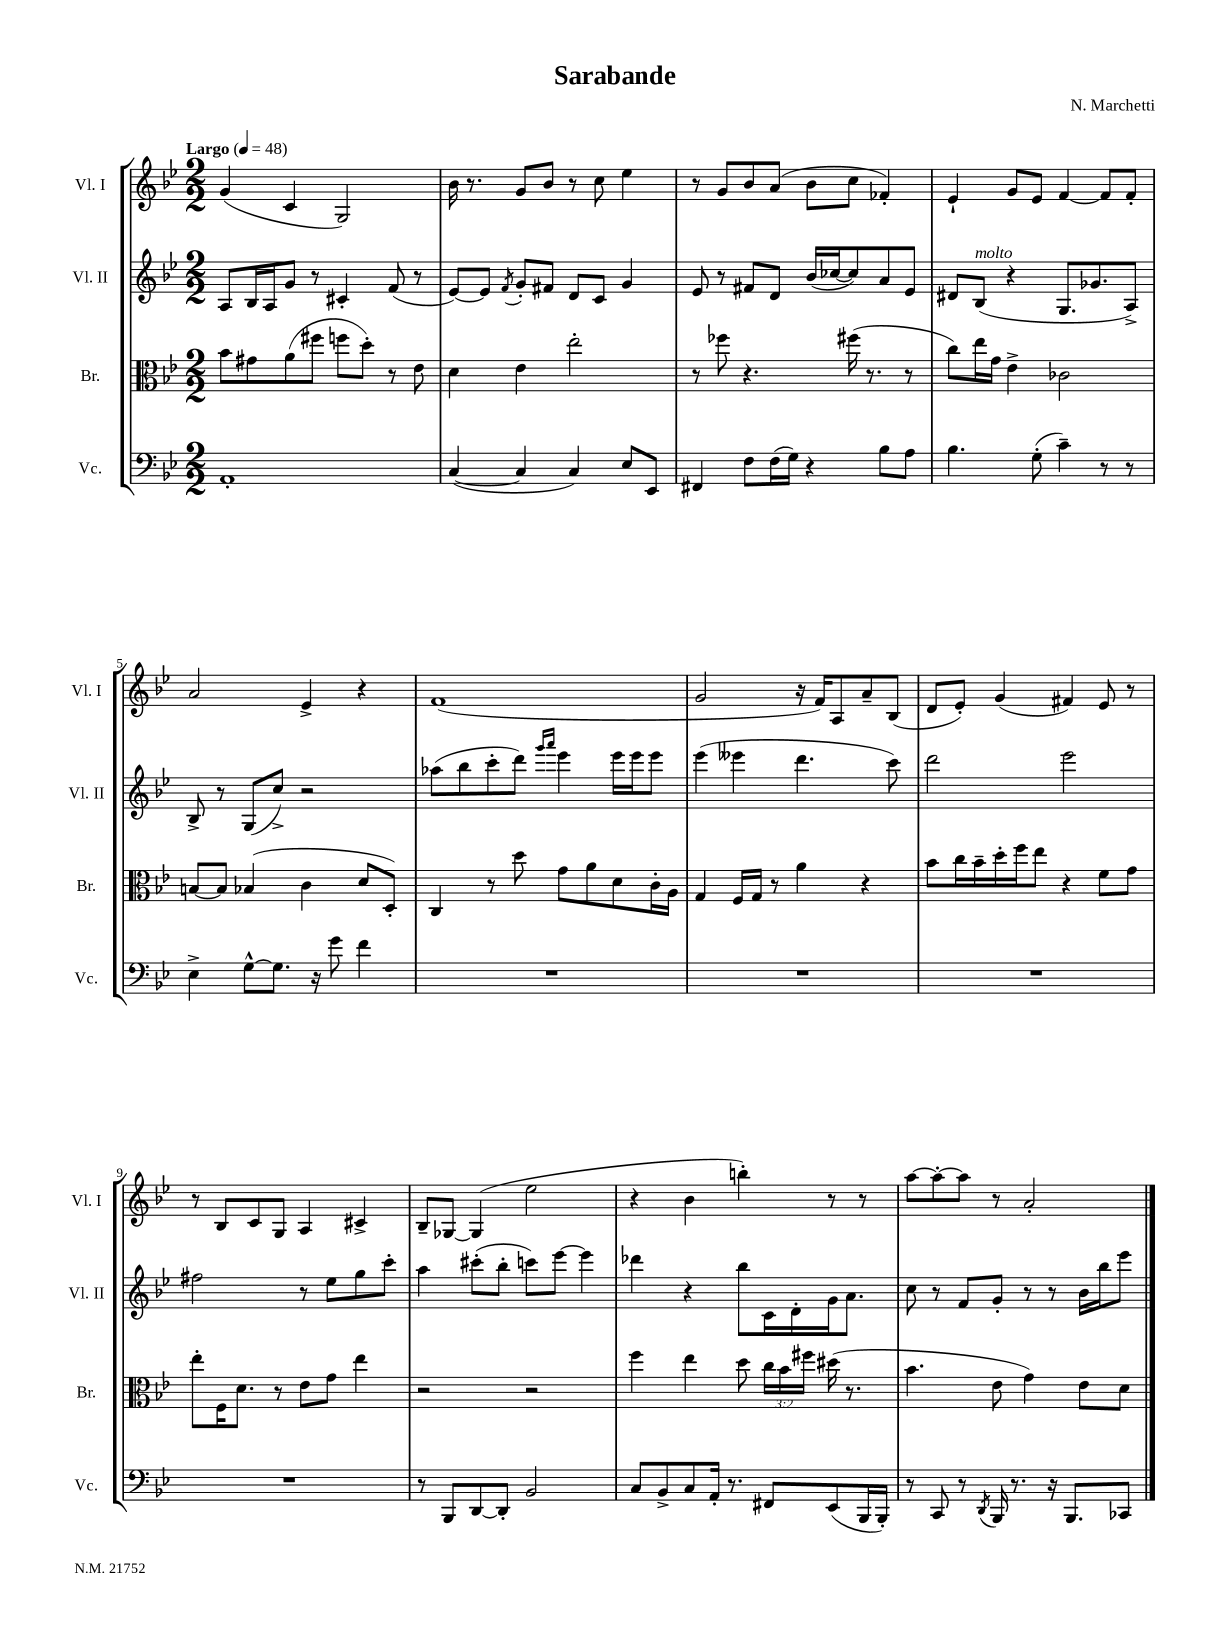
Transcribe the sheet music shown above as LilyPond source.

\header { title = "Sarabande" composer = "N. Marchetti" }
<<
\new StaffGroup <<
\new Staff = "s0" \with { instrumentName = "Vl. I" shortInstrumentName = "Vl. I" } {
    \clef treble \key bes \major \numericTimeSignature \time 2/2 \tempo "Largo" 4 = 48
    \autoBeamOff g'4( c'4 g2) |
    bes'16 r8. g'8[ bes'8] r8 c''8 ees''4 |
    r8 g'8[ bes'8 a'8]( bes'8[ c''8] fes'4-.) |
    ees'4-! g'8[ ees'8] f'4~ f'8[ f'8]-. |
    a'2 ees'4-> r4 |
    f'1( |
    g'2 r16 f'16[) a8 a'8-- bes8]( |
    d'8[ ees'8]-.) g'4( fis'4) ees'8 r8 |
    r8 bes8[ c'8 g8] a4 cis'4-> |
    bes8[-- ges8]~ ges4( ees''2 |
    r4 bes'4 b''4-.) r8 r8 |
    a''8[~ a''8~-. a''8] r8 a'2-. \bar "|." |
}
\new Staff = "s1" \with { instrumentName = "Vl. II" shortInstrumentName = "Vl. II" } {
    \clef treble \key bes \major \numericTimeSignature \time 2/2
    \autoBeamOff a8[ bes16 a16 g'8] r8 cis'4-. f'8( r8 |
    ees'8[~) ees'8] \acciaccatura { f'8 } g'8[-. fis'8] d'8[ c'8] g'4 |
    ees'8 r8 fis'8[ d'8] bes'16[( ces''16~ ces''8) a'8 ees'8] |
    dis'8[ bes8]^\markup { \italic "molto" }( r4 g8.[ ges'8. a8]->) |
    bes8-> r8 g8[( c''8]->) r2 |
    aes''8[( bes''8 c'''8-. d'''8]) \grace { g'''16[ a'''16] } ees'''4 ees'''16[ ees'''16 ees'''8] |
    ees'''4( eeses'''4 d'''4. c'''8) |
    d'''2 ees'''2 |
    fis''2 r8 ees''8[ g''8 c'''8]-. |
    a''4 cis'''8[-.( bes''8]-. c'''8[) ees'''8]~ ees'''4 |
    des'''4 r4 bes''8[ c'16 d'16-. g'16 a'8.] |
    c''8 r8 f'8[ g'8]-. r8 r8 bes'16[ bes''16 ees'''8] \bar "|." |
}
\new Staff = "s2" \with { instrumentName = "Br." shortInstrumentName = "Br." } {
    \clef alto \key bes \major \numericTimeSignature \time 2/2 \override Staff.TupletNumber.text = #tuplet-number::calc-fraction-text
    \autoBeamOff bes'8[ gis'8 a'8( fis''8] f''8[ d''8]-.) r8 ees'8 |
    d'4 ees'4 ees''2-. |
    r8 fes''8 r4. fis''16( r8. r8 |
    c''8[) ees''16 g'16] ees'4-> ces'2 |
    b8[~ b8] bes4( c'4 d'8[ d8]-.) |
    c4 r8 d''8 g'8[ a'8 d'8 c'16-. a16] |
    g4 f16[ g16] r8 a'4 r4 |
    bes'8[ c''16 bes'16-- d''16-. f''16 ees''8] r4 f'8[ g'8] |
    ees''8[-. f16 d'8.] r8 ees'8[ g'8] ees''4 |
    r2 r2 |
    f''4 ees''4 d''8 \tuplet 3/2 { c''16[ bes'16 fis''16] } dis''16( r8. |
    bes'4. ees'8 g'4) ees'8[ d'8] \bar "|." |
}
\new Staff = "s3" \with { instrumentName = "Vc." shortInstrumentName = "Vc." } {
    \clef bass \key bes \major \numericTimeSignature \time 2/2
    \autoBeamOff a,1-. |
    c4~( c4 c4) ees8[ ees,8] |
    fis,4 f8[ f16( g16]) r4 bes8[ a8] |
    bes4. g8-.( c'4--) r8 r8 |
    ees4-> g8[~-^ g8.] r16 g'8 f'4 |
    R1 |
    R1 |
    R1 |
    R1 |
    r8 bes,,8[ d,8~ d,8]-. bes,2 |
    c8[ bes,8-> c8 a,16]-. r8. fis,8[ ees,8( bes,,16 bes,,16]-.) |
    r8 c,8 r8 \acciaccatura { d,8 } bes,,16 r8. r16 bes,,8.[ ces,8] \bar "|." |
}
>>
>>
